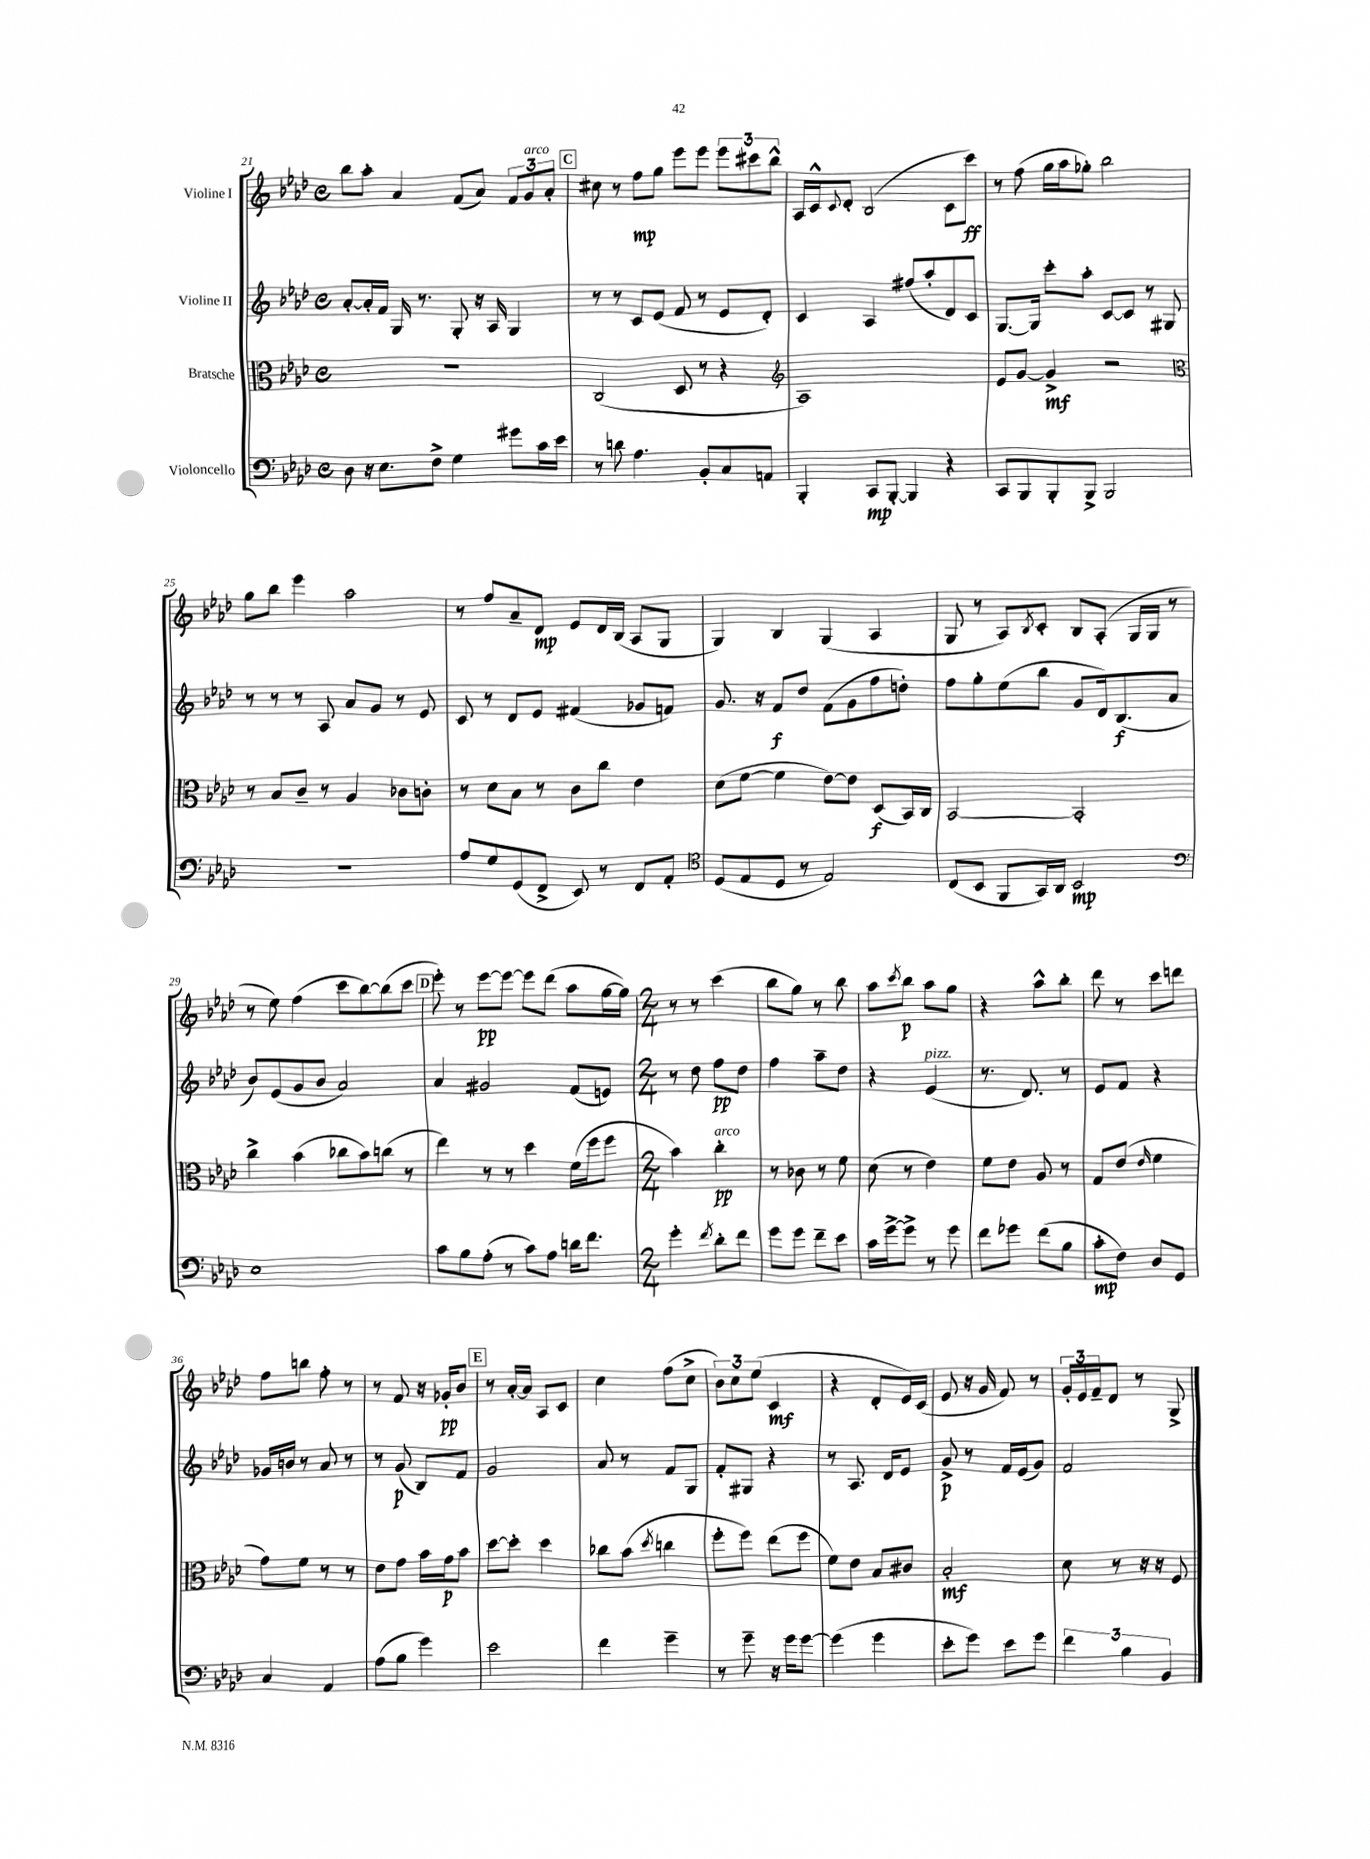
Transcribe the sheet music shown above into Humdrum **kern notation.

**kern	**kern	**kern	**kern
*staff4	*staff3	*staff2	*staff1
*clefF4	*clefC3	*clefG2	*clefG2
*k[b-e-a-d-]	*k[b-e-a-d-]	*k[b-e-a-d-]	*k[b-e-a-d-]
*M4/4	*M4/4	*M4/4	*M4/4
*met(c)	*met(c)	*met(c)	*met(c)
8D-	1r	[8a-'	8bb-
16r	.	16a-']	8aa-'
8.E-	.	16f	.
.	.	16G	4a-
.	.	8.r	.
8F^	.	.	.
4G	.	8G'	(8f
.	.	16r	8a-)
.	.	16A-	.
8g#	.	4G	12f
.	.	.	12g
16c	.	.	.
.	.	.	12a-'
16e-	.	.	.
=	=	=	=
8r	(2C	8r	8cc#
8d	.	8r	8r
4.A-	.	8c	8ff
.	.	(8e-	8gg
.	8D-	8f	8eee-
8BB-'	8r	8r	8eee-
8C	4r	8e-	12eee-
.	.	.	12ccc#
8AA	.	8d-')	.
.	.	.	12bb-^^
=	=	=	=
*	*clefG2	*	*
4BBB-'	1A-)	4c	16A-
.	.	.	16c^^
.	.	.	8qqc
.	.	.	8d-'
8CC	.	4A-	(2B-
[8BBB-'	.	.	.
4BBB-]	.	(8ff#	.
.	.	8aa-'	.
4r	.	8d-)	8c
.	.	8c	8ccc)
=	=	=	=
8CC	8e-	[8.G	8r
8BBB-	[8g	.	(8ff
.	.	16G]	.
8BBB-'	4g^]	8ccc'	16gg
.	.	.	16aa-
8BBB-^	.	8aa-'	8gg-')
2BBB-	2r	[8c	2bb-
.	.	8c]	.
.	.	8r	.
.	.	8G#	.
=	=	=	=
*	*clefC3	*	*
1r	8r	8r	8gg
.	8B-	8r	8bb-
.	8c~	8r	4eee-
.	8r	8A-	.
.	4A-	8a-	2aa-
.	.	8g	.
.	8c-	8r	.
.	8c'	8e-	.
=	=	=	=
8A-	8r	8c	8r
8G	8d-	8r	8ff
(8GG	8B-	8d-	8a-~
8FF^	8r	8e-	8d-
8EE-)	8c	(4f#	8e-
8r	8cc	.	16d-
.	.	.	(16B-
8FF	4e-	8g-	8A-
8AA-'	.	8f)	8G
=	=	=	=
*clefC4	*	*	*
(8D-	(8d-	8.g	4G)
8E-	[8f	.	.
.	.	16r	.
8D-	4f]	8f	4B-
8r	.	8dd-	.
2E-)	[8e-)	(8f	(4G
.	8e-]	8g	.
.	(8D-	8ff	4A-
.	16BB-)	8dd')	.
.	16C	.	.
=	=	=	=
(8C	[2BB-	8ff	8G
8BB-	.	8gg'	8r
8FF	.	(8ee-	8A-)
.	.	.	8qB-
16GG)	.	8bb-	8c'
16AA-	.	.	.
2BB-	2BB-']	8g	8B-
.	.	16d-)	(8A-'
.	.	(8.B-	.
.	.	.	16G
.	.	.	16G
.	.	8a-	8r
=	=	=	=
*clefF4	*	*	*
1E-	4cc^	8b-)	8r
.	.	(8e-	8ee-)
.	(4b-	8g	(4ff
.	.	8b-	.
.	8cc-	2a-)	8ccc
.	8b-)	.	[8bb-)
.	(8cc	.	(8bb-]
.	8r	.	8ccc
=	=	=	=
8c	4ee-)	4a-	8eee-')
8B-	.	.	8r
(8A-'	8r	2g#	[8eee-
8r	8r	.	8eee-_
8c)	4dd-	.	8eee-]
8A-	.	.	(8ddd-
16d	(16f	(8f	8aa-
8.f	16ff	.	.
.	8ff	8e)	[16gg
.	.	.	16gg])
=	=	=	=
*M2/4	*M2/4	*M2/4	*M2/4
4g'	4b-)	8r	8r
.	.	8dd-	8r
8qf	.	.	.
8d-'	4cc'	8ff	(4ccc
8f	.	8dd-	.
=	=	=	=
8g	8r	4ff	8bb-
8g	8c-	.	8gg)
8f~	8r	8aa-~	8r
8e-	8f	8dd-	8bb-
=	=	=	=
16c	(8d-	4r	8aa-
[16g^	.	.	.
.	.	.	8qccc
8g^]	8r	.	8bb-
8r	4e-)	(4e-	8aa-
8g	.	.	8gg
=	=	=	=
8f	8f	8.r	4r
8g-	8e-	.	.
.	.	8.d-)	.
(8f	8A-	.	8aa-^^
8B-	8r	8r	8bb-'
=	=	=	=
8c'	8G	8e-	8ddd-
8F)	(8e-	8f	8r
.	16qqe-	.	.
8D-	4f	4r	8ccc
8GG	.	.	8ddd
=	=	=	=
4C	8g)	16g-	8ff
.	.	16b	.
.	8f	8r	8bb
4AA-	8r	8a-	8ff'
.	8r	8r	8r
=	=	=	=
(8A-	8e-	8r	8r
8B-	8g	(8g	8f
4g)	16b-	8B-)	16r
.	16g	.	16g-'
.	8b-	8f	8b-
=	=	=	=
2e-	[8dd-	2g	8r
.	8dd-']	.	[16a-'
.	.	.	16a-]
.	4dd-	.	8A-
.	.	.	8c
=	=	=	=
4f	8cc-	8a-	4cc
.	(8b-	8r	.
.	8qdd-	.	.
4g~	4cc	8f	(8ff
.	.	8G	8cc^
=	=	=	=
8r	8ff'	8f'	12b-)
.	.	.	12cc
8g~	8ff)	8G#	.
.	.	.	(12ee-
16r	(8ee-	4r	4c
16g	.	.	.
[8g	8ff	.	.
=	=	=	=
(4g]	8f)	8r	4r
.	8e-	8.A-	.
4g	8B-	.	8d-'
.	.	16d-	.
.	8c#	8e-	16e-)
.	.	.	(16c
=	=	=	=
8e-'	2B-'	8g^	8e-
8g)	.	8r	16r
.	.	.	16g
8e-	.	16f	8f)
.	.	(16e-	.
8g	.	8g)	8r
=	=	=	=
6f	8d-	2f	24g'
.	.	.	24e-
.	.	.	24f~
.	8r	.	8d-
6B-	.	.	.
.	16r	.	8r
.	16r	.	.
6BB-	.	.	.
.	8F	.	8G^
==	==	==	==
*-	*-	*-	*-
